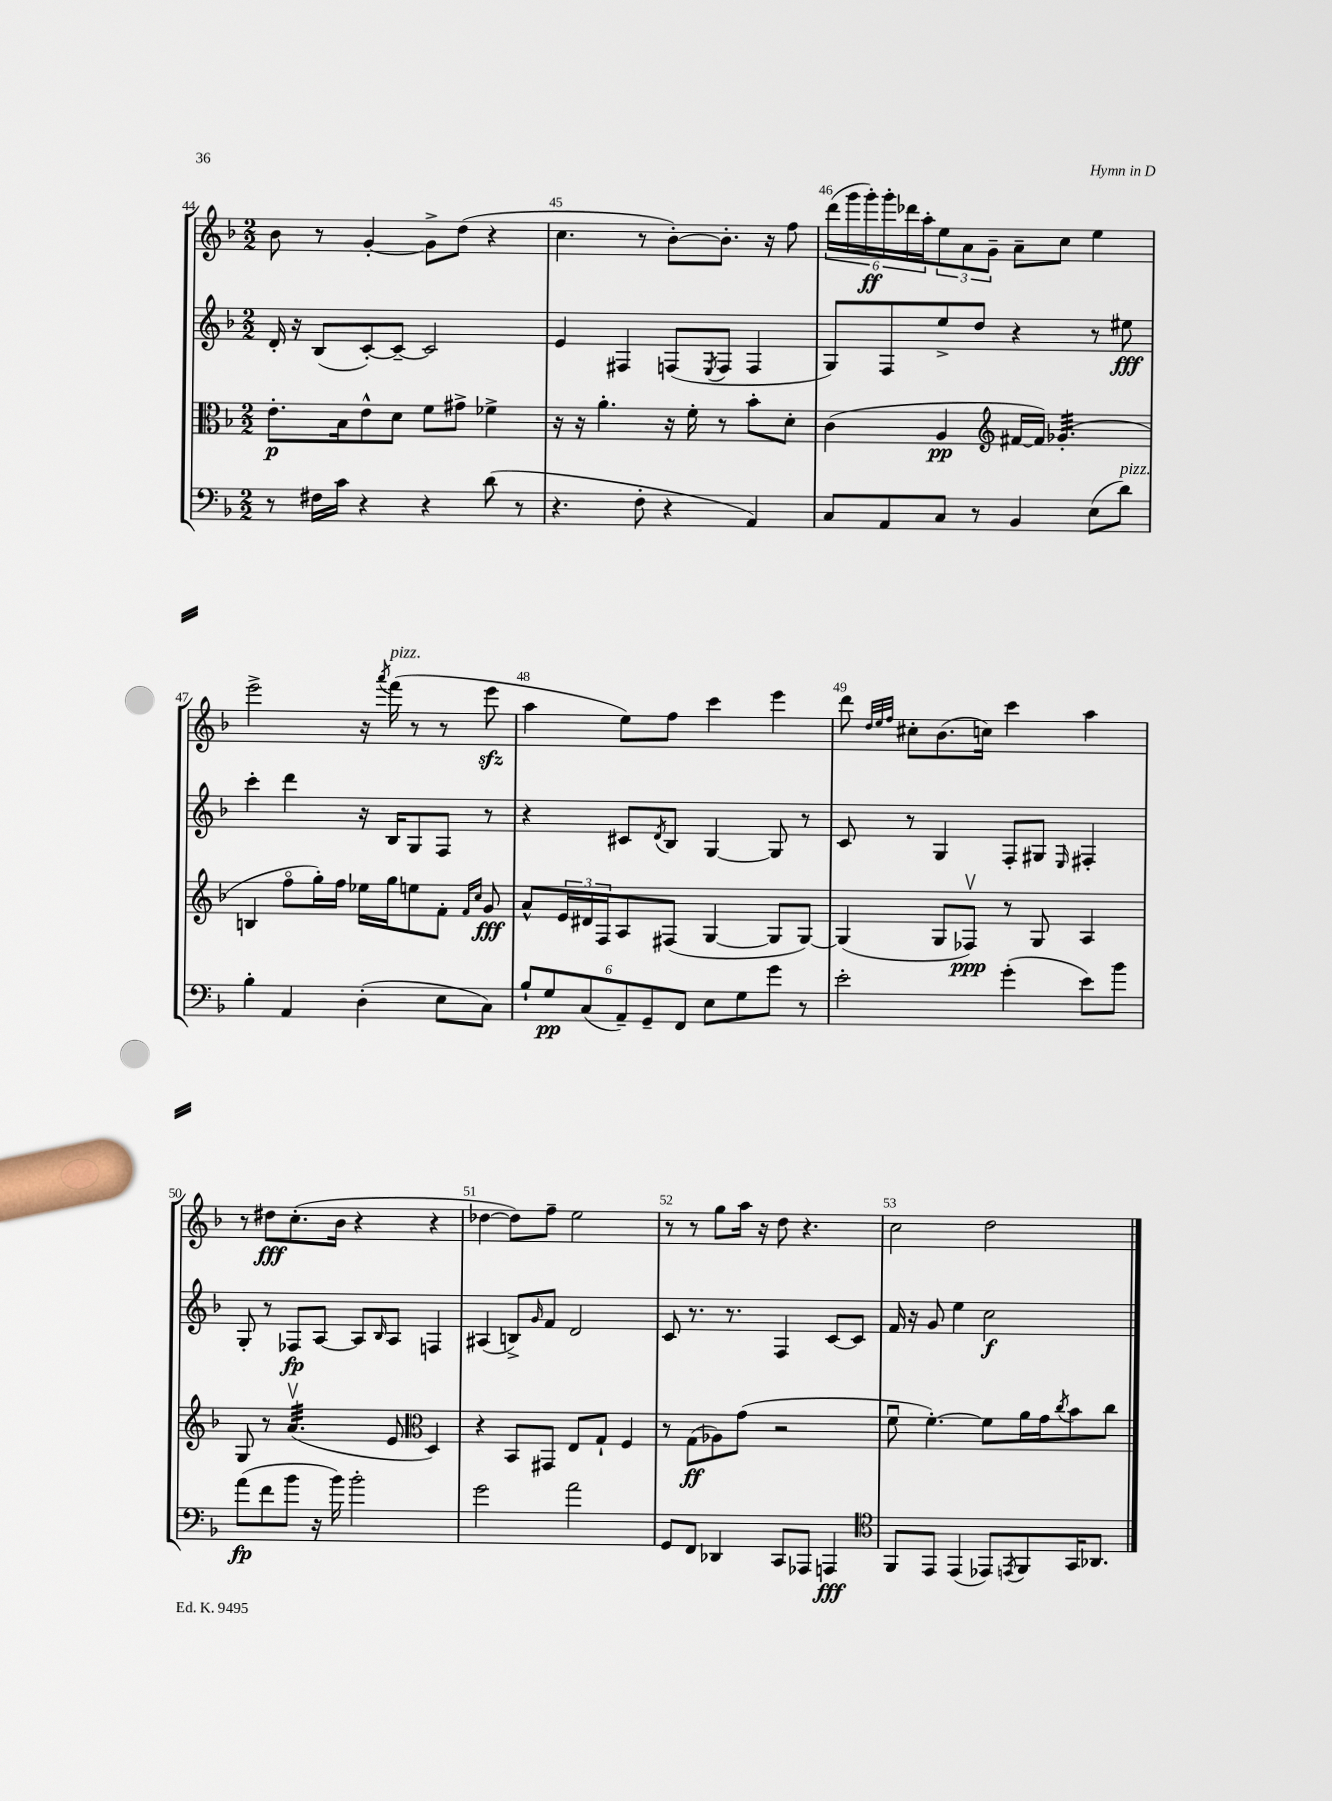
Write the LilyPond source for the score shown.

<<
\new StaffGroup <<
\new Staff = "s0" {
    \clef treble \key f \major \numericTimeSignature \time 2/2
    bes'8 r8 g'4~-. g'8-> d''8( r4 |
    c''4. r8 bes'8~-.) bes'8.-. r16 f''8 |
    \tuplet 6/4 { d'''16( g'''16 g'''16-.\ff) g'''16-. des'''16 a''16-. } \tuplet 3/2 { e''8 a'8 g'8-- } a'8-- c''8 e''4 |
    e'''2-> r16 \acciaccatura { a'''8 } f'''16^\markup { \italic "pizz." }( r8 r8 e'''8\sfz |
    a''4 e''8) f''8 c'''4 e'''4 |
    d'''8 \grace { d''32 e''32 f''32 } cis''8-. bes'8.( c''16) c'''4 a''4 |
    r8 dis''8\fff c''8.-.( bes'16 r4 r4 |
    des''4~ des''8) f''8-- e''2 |
    r8 r8 g''8 a''16 r16 d''8 r4. |
    c''2 d''2 \bar "|." |
}
\new Staff = "s1" {
    \clef treble \key f \major \numericTimeSignature \time 2/2
    d'16-. r16 bes8( c'8~-.) c'8~-- c'2 |
    e'4 fis4 f8( \acciaccatura { e8 } f8 f4 |
    g8) f8 e''8-> d''8 r4 r8 eis''8\fff |
    c'''4-. d'''4 r16 bes16 g8 f8 r8 |
    r4 cis'8 \acciaccatura { d'8 } bes8 g4~ g8 r8 |
    c'8 r8 g4 f8-. gis8 \grace { e16 } fis4-. |
    g8-. r8 fes8\fp a8~ a8 \grace { bes16 } a8 f4 |
    ais4( b8->) \grace { g'16 } f'8 d'2 |
    c'8 r8. r8. f4 c'8~ c'8 |
    f'16 r16 g'8 e''4 c''2\f \bar "|." |
}
\new Staff = "s2" {
    \clef alto \key f \major \numericTimeSignature \time 2/2
    e'8.-.\p bes16 e'8-^ d'8 f'8 gis'8-> fes'4-> |
    r16 r16 a'4.-. r16 f'16-. r8 bes'8-. d'8-. |
    c'4( a4\pp \clef treble fis'16~ fis'16) ges'4.:32-.( |
    b4 f''8\flageolet g''16-.) f''16 ees''16 g''16 e''8 f'8-. \grace { f'16 c''16 } g'8\fff |
    a'8-^ \tuplet 3/2 { e'16 dis'16 f16 } a8 fis8( g4~ g8 g8~) |
    g4( g8 fes8\upbow\ppp) r8 g8 a4 |
    g8 r8 a'4.:32\upbow( e'8 \clef alto d4) |
    r4 bes,8 gis,8 e8 g8-! f4 |
    r8 g8\ff( aes8) g'8( r2 |
    f'8\downbow f'4.~-.) f'8 a'16 g'16 \acciaccatura { c''8 } bes'8 c''8 \bar "|." |
}
\new Staff = "s3" {
    \clef bass \key f \major \numericTimeSignature \time 2/2
    r8 fis16 c'16 r4 r4 d'8( r8 |
    r4. f8-. r4 a,4) |
    c8 a,8 c8 r8 bes,4 e8( d'8^\markup { \italic "pizz." }) |
    bes4-. a,4 d4-.( e8 c8) |
    \tuplet 6/4 { bes8-! g8\pp c8( a,8--) g,8-- f,8 } e8 g8 g'8 r8 |
    e'2-. g'4-.( e'8) bes'8 |
    a'8\fp( f'8 bes'8 r16 bes'16) bes'2-. |
    g'2 a'2 |
    g,8 f,8 des,4 c,8 aes,,8 a,,4\fff |
    \clef tenor f,8 e,8 e,4( ees,8) \acciaccatura { e,8 } f,8 g,16 aes,8. \bar "|." |
}
>>
>>
\layout { \context { \Score currentBarNumber = #44 \override BarNumber.break-visibility = ##(#f #t #t) barNumberVisibility = #all-bar-numbers-visible } }
